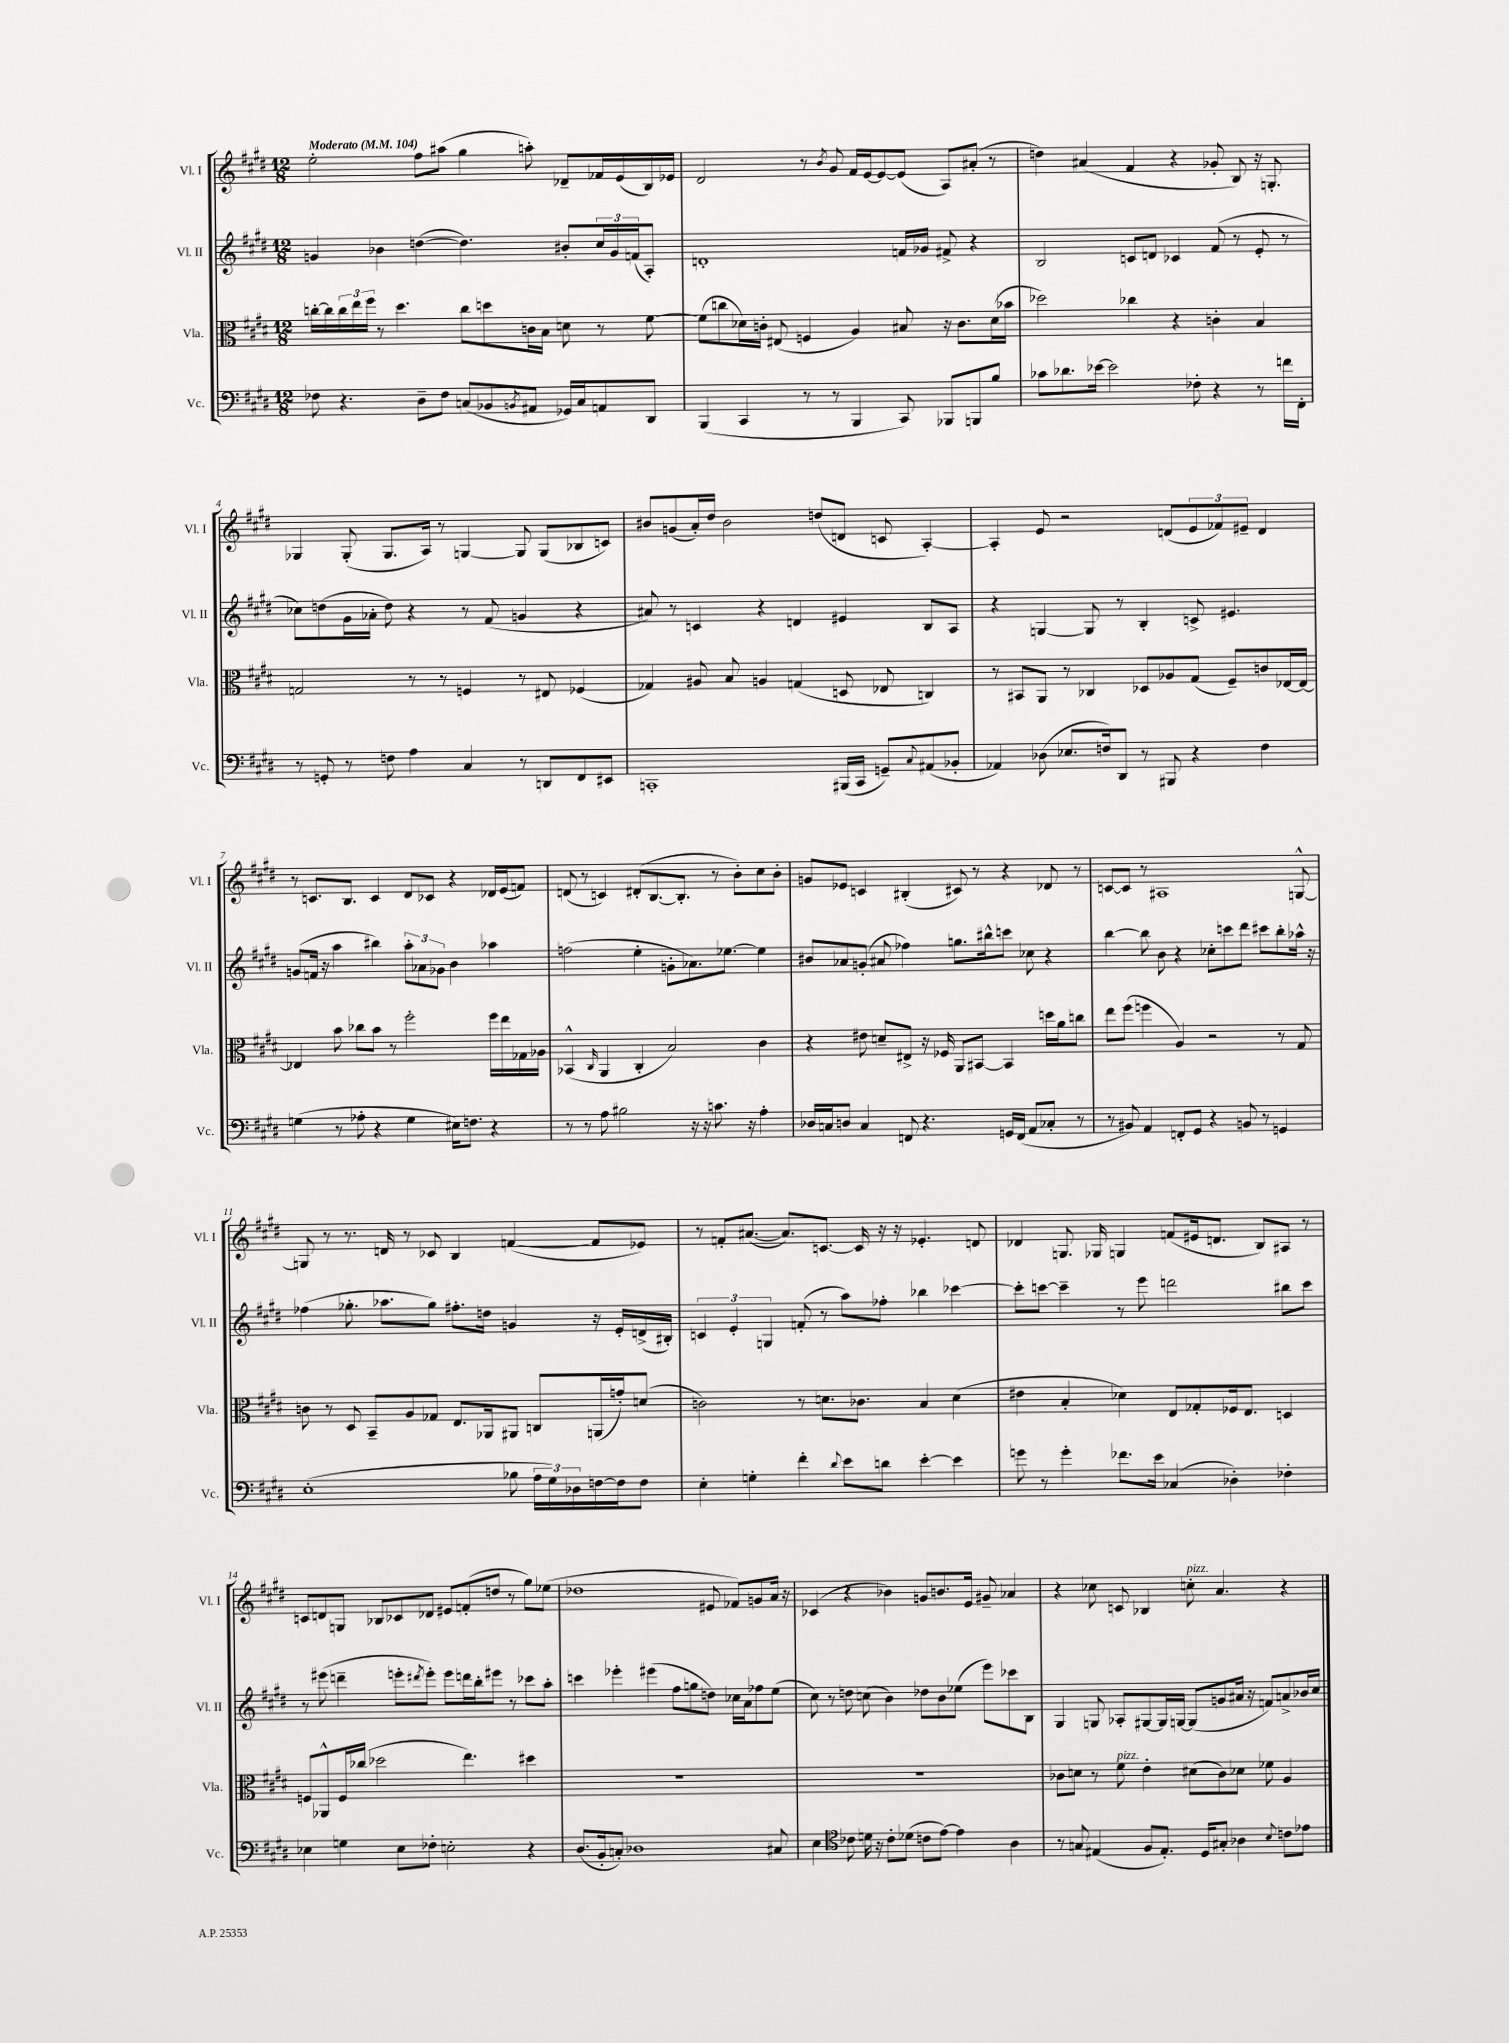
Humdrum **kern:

**kern	**kern	**kern	**kern
*staff4	*staff3	*staff2	*staff1
*clefF4	*clefC3	*clefG2	*clefG2
*k[f#c#g#d#]	*k[f#c#g#d#]	*k[f#c#g#d#]	*k[f#c#g#d#]
*M12/8	*M12/8	*M12/8	*M12/8
*MM104	*MM104	*MM104	*MM104
8F-	[16cc'	4g	2ee'
.	16cc]	.	.
4.r	24cc	.	.
.	24ee	.	.
.	24ff#	.	.
.	8r	4b-	.
.	4.dd#	.	.
8D#~	.	([4dd	8ff#
8F-	.	.	(8aa#
(8C	8cc	4.dd])	4gg#
8BB-	8dd	.	.
8qBB	.	.	.
8AA#	16c	.	8aa')
.	16B	.	.
16GG-)	8d	8b#'	8d-~
16C	.	.	.
8AA	8r	24cc#	16f-
.	.	24g	.
.	.	.	(16e
.	.	(24f	.
8DD#	[8f#	8A')	16B)
.	.	.	16e-
=	=	=	=
(4BBB	(8f#]	1d'	2d#
.	8cc	.	.
4CC#	16d-)	.	.
.	16c'	.	.
.	(8E#	.	.
8r	4F	.	8r
.	.	.	8qb
8r	.	.	8g#
4BBB	4A)	.	16f#
.	.	.	[16e
.	.	.	8e_
8CC#)	8B#	16f	(8e]
.	.	16g-	.
8BBB-	16r	8f#^	8A)
.	8.c	.	.
8BBB	.	4r	(8a#'
8B	(16d-	.	8r
.	16b-	.	.
=	=	=	=
8c-	2dd-)	2B	4dd)
8.d-	.	.	.
.	.	.	(4a#
[16e-	.	.	.
2e-]	.	.	.
.	4cc-	8c	4f#
.	.	8d	.
.	4r	4c-	4r
8F-'	.	.	.
4r	4c'	(8f#	8g-'
.	.	8r	8B)
8r	4B	8e'	16r
.	.	.	8.G'
16f	.	8r	.
16FF#'	.	.	.
=	=	=	=
8r	2G	8cc-)	4G-
8GG'	.	(8dd	.
8r	.	16g#	(8G-'
.	.	16a-'	.
8F	.	8dd)	8.G-
4A	8r	4r	.
.	.	.	16A)
.	8r	.	8r
4C#	4F	8r	[4G
.	.	(8f#	.
8r	8r	4g	8G]
8DD	8E#	.	(8G
8FF#	(4F-	4r	8B-
8EE#	.	.	8c)
=	=	=	=
1CC'	4G-)	8a#)	8b#
.	.	8r	(8g
.	8A#	4c	16a')
.	.	.	16dd#
.	8B	.	2b#
.	4A	4r	.
.	(4G	4d	.
.	.	.	(8dd
(16BBB#	8D	4e#	8d
16CC	.	.	.
8GG~)	8E-	.	8c
8qqC#	.	.	.
(8AA#	4C)	8B	[4A')
8BB-'	.	8A	.
=	=	=	=
4AA-)	8r	4r	4A']
.	8BB#	.	.
(8D-	8AA	[4G	8e
8.E-	8r	.	2r
.	4C-	8G]	.
16F)	.	.	.
8DD#	.	8r	.
8r	8D-	4B'	.
8BBB#	8A-	.	(8d
4r	(8G#	8c^	12e
.	.	.	12f-)
.	8F#~)	4.e#	.
.	.	.	12e#~
4F	8c	.	4d
.	[16E-	.	.
.	16E-_	.	.
=	=	=	=
(4G	4E-]	(8g	8r
.	.	16f	8.c
.	.	16r	.
8r	8b	4aa	.
.	.	.	8.B
8A-'	8cc-	.	.
4r	8b	4bb#)	4c
.	8r	.	.
4G	2ff#'	12aa'	8d#
.	.	12a-	.
.	.	.	8c-
.	.	12g-	.
16E#)	.	4b	4r
8.F	.	.	.
4r	16ff#	4aa-	16d-
.	16ee	.	(16e
.	16G-	.	8f)
.	16A-	.	.
=	=	=	=
8r	(4BB-^^	(2ff	(8d
8r	.	.	8r
.	16qqC#	.	.
8A	4AA	.	4c)
2B#	.	.	.
.	4C#'	4ee'	(8d#'
.	.	.	[8.B
.	2B)	8g'	.
.	.	.	8.B']
16r	.	8.a-)	.
16r	.	.	.
8.c	.	.	8r
.	.	[8.ee-	.
.	.	.	8b')
16r	.	.	.
4A'	4c#	4ee-]	8cc#
.	.	.	8b'
=	=	=	=
16D-	4r	8b#	8g
16C	.	.	.
8D	.	8a-	8e-
4C	8e#	(8g'	4c
.	8d~	8a#	.
8FF	8E#^	4ff-)	(4B#'
4.r	16r	.	.
.	16F-	.	.
.	8AA	8.gg	8c#)
.	[8BB#	.	8r
.	.	16bb#^^	.
16GG	4BB#]	8ccc	4r
(16FF	.	.	.
8AA	.	8cc-	.
8C-'	16dd	4r	8d-
.	16a	.	.
8r	8cc	.	8r
=	=	=	=
8r	8ee	[4bb	[8c
8BB#)	(8ff#	.	8c]
4AA	4ff	8bb]	8r
.	.	8b	1A#
8FF'	4A)	4r	.
8GG#	.	.	.
4r	2r	8cc-'	.
.	.	8ccc	.
8BB	.	8ddd#	.
8r	.	8ccc#	.
4GG	8r	8bb'	.
.	8G#	16aa-^^	[8G^^
.	.	16r	.
=	=	=	=
(1E'	8c	(4ff-	8G]
.	8r	.	8r
.	8D#	8.gg-'	8.r
.	8BB~	.	.
.	.	8.aa-	16d
.	8A	.	8r
.	8G-	8gg-)	8c-
.	8.E	8.ff#'	4B
.	16AA-	16dd	.
8B-	8AA#	4g	([4f
24A	8C	.	.
24G#)	.	.	.
24D-	.	.	.
[16F	(16AA	16r	8f]
16F]	16g')	16e'	.
8F	(8d	(16d^	8e-)
.	.	16B#')	.
=	=	=	=
4E'	2c)	6c	8r
.	.	.	8f'
.	.	6e'	.
4G'	.	.	([8.a#
.	.	6G	.
.	.	.	8.a#])
4f#'	8r	(8f'	.
.	8.d	8r	[8.c
8qqd#	.	.	.
8e	.	8aa)	.
.	8.c-	.	16c]
8d	.	8ff-'	16r
.	.	.	16r
[4e'	4B	4bb-	4.e-'
4e]	(4d	[4ccc-	.
.	.	.	8d
=	=	=	=
8g	4e#	8ccc-']	4d-
8r	.	[8ccc	.
4g'	4B'	4ccc~]	8.G
.	.	.	16G-
8.f-	4d-)	8r	4G
.	.	8eee	.
16e	.	.	.
(4C-	8E	2ddd	(8f
.	8G-'	.	16e#
.	.	.	8.d
4D-')	16F-	.	.
.	8.E	.	.
.	.	.	8B)
4F-'	4D	8bb#	8A#
.	.	8ccc	8r
=	=	=	=
4E-	8F	8r	8c
.	8AA-^^	(8eee#	8d
4G	16F	4ddd~	8G
.	(16cc-	.	.
.	2dd-	.	8B-
8E-	.	8eee'	8c-
.	.	8qddd#	.
8F-'	.	8eee')	8d-
2E'	.	8eee	8e#
.	4.ee)	16ddd	(8f'
.	.	16bb'	.
.	.	8eee#	8dd
.	.	8r	8r
4r	4dd#	8ccc-	8gg#)
.	.	8aa'	(8ee-
=	=	=	=
(8.D#	1.r	4ccc	1dd-
16BB'	.	.	.
8C')	.	4eee-'	.
1D-	.	.	.
.	.	(4eee#	.
.	.	8ff#	.
.	.	8gg	.
.	.	8dd)	8e#
.	.	16cc-	8f-)
.	.	16a	.
.	.	8ff-	8g
8C#	.	(8ee	16a
.	.	.	16r
=	=	=	=
4E	1.r	8cc#)	(4c-
.	.	8r	.
*clefC4	*	*	*
8c-	.	8dd	4r
16d	.	(8cc	.
16r	.	.	.
8c-'	.	4b)	4b-)
(8d-	.	.	.
8c	.	8dd-	8g
[8e)	.	8b	8.b
4e]	.	(8ee-	.
.	.	.	16e
.	.	8eee)	8g#~
4A	.	8ccc-	4a-
.	.	8B	.
=	=	=	=
8r	8c-	4G#	4r
8G	8d	.	.
(4E#	8r	8G	8cc-
.	8f#	8A-'	8c
8F#	4e'	[8G#	4B-
8.E#')	.	16G#]	.
.	.	[16G	.
.	(8d#	(8G]	8cc'
16D#	.	.	.
8G#'	8c-)	8g	4.a
4A-	8d-	16a#	.
.	.	16r	.
.	8f-	8f)	.
8qqB	.	.	.
8c	4A	8a^	4r
8e-	.	16b-	.
.	.	16cc#	.
==	==	==	==
*-	*-	*-	*-
